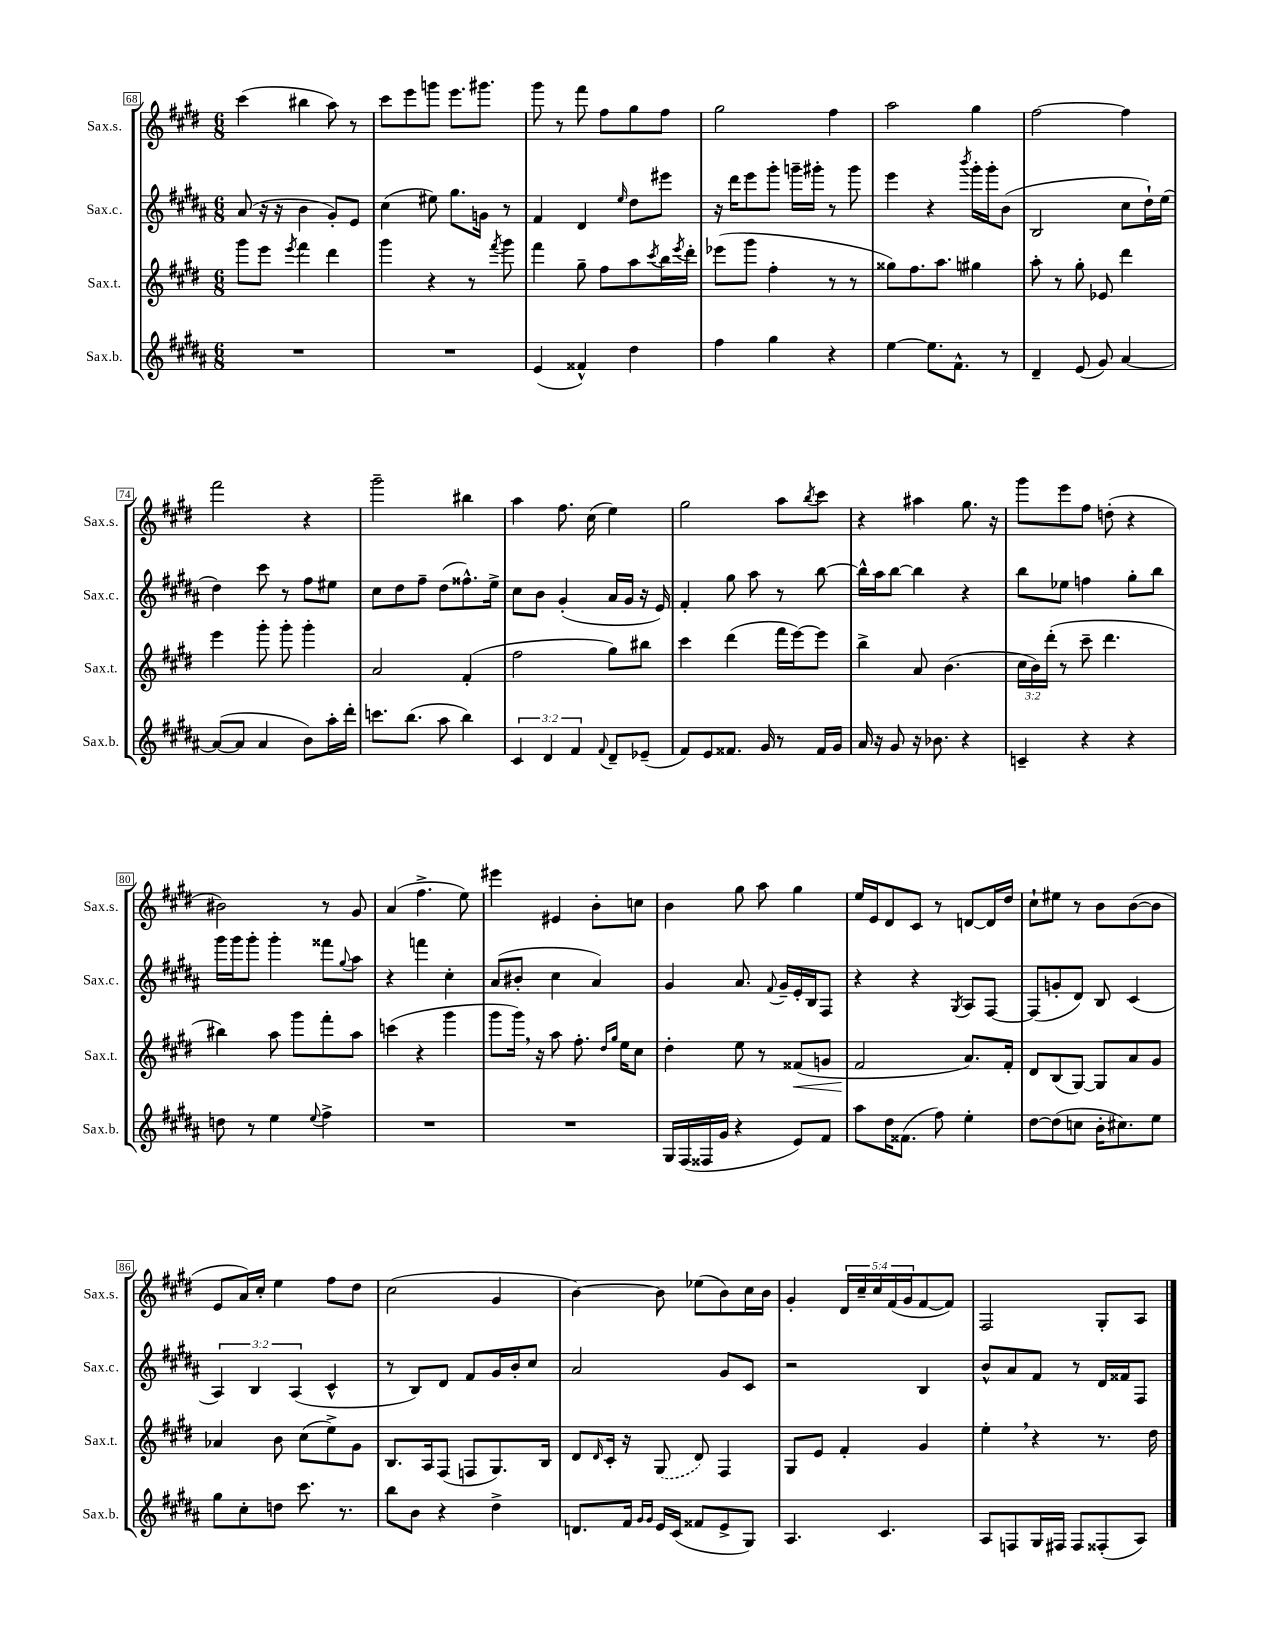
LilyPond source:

<<
\new StaffGroup <<
\new Staff = "s0" \with { instrumentName = "Sax.s." shortInstrumentName = "Sax.s." } {
    \clef treble \key e \major \numericTimeSignature \time 6/8 \override Staff.TupletNumber.text = #tuplet-number::calc-fraction-text
    cis'''4( bis''4 a''8) r8 |
    cis'''8 e'''8 g'''8 e'''8. gis'''8. |
    gis'''8 r8 fis'''8 fis''8 gis''8 fis''8 |
    gis''2 fis''4 |
    a''2 gis''4 |
    fis''2~ fis''4 |
    fis'''2 r4 |
    gis'''2-- bis''4 |
    a''4 fis''8. cis''16( e''4) |
    gis''2 a''8 \acciaccatura { b''8 } cis'''8 |
    r4 ais''4 gis''8. r16 |
    gis'''8 e'''8 fis''8 d''8-.( r4 |
    bis'2) r8 gis'8 |
    a'4( fis''4.-> e''8) |
    eis'''4 eis'4 b'8-. c''8 |
    b'4 gis''8 a''8 gis''4 |
    e''16 e'16 dis'8 cis'8 r8 d'8~ d'16 dis''16 |
    cis''8-! eis''8 r8 b'8 b'8~( b'8 |
    e'8 a'16) cis''16-. e''4 fis''8 dis''8 |
    cis''2( gis'4 |
    b'4~) b'8 ees''8( b'8) cis''16 b'16 |
    gis'4-. \tuplet 5/4 { dis'16 cis''16-- cis''16 fis'16( gis'16 } fis'8~ fis'8) |
    fis2 gis8-. a8 \bar "|." |
}
\new Staff = "s1" \with { instrumentName = "Sax.c." shortInstrumentName = "Sax.c." } {
    \clef treble \key b \major \numericTimeSignature \time 6/8 \override Staff.TupletNumber.text = #tuplet-number::calc-fraction-text
    ais'8( r16 r16 b'4 gis'8-.) e'8 |
    cis''4( eis''8) gis''8. g'16 r8 |
    fis'4 dis'4 \grace { e''16 } dis''8 eis'''8 |
    r16 dis'''16 e'''8 gis'''8-. g'''16-- gis'''16-. r8 gis'''8 |
    e'''4 r4 \acciaccatura { b'''8 } gis'''16-. gis'''16-. b'8( |
    b2 cis''8 dis''16-!) e''16( |
    dis''4) cis'''8 r8 fis''8 eis''8 |
    cis''8 dis''8 fis''8-- dis''8( fisis''8.-^) e''16-> |
    cis''8 b'8 gis'4-.( ais'16 gis'16 r16 e'16) |
    fis'4-. gis''8 ais''8 r8 b''8~ |
    b''16-^ ais''16 b''8~ b''4 r4 |
    b''8 ees''8 f''4 gis''8-. b''8 |
    gis'''16 gis'''16 gis'''8-. gis'''4-. fisis'''8 \appoggiatura { gis''8 } ais''8 |
    r4 f'''4 cis''4-. |
    ais'8( bis'8-. cis''4 ais'4) |
    gis'4 ais'8. \appoggiatura { fis'8 } gis'16-- e'16-. b16 fis8 |
    r4 r4 \acciaccatura { gis8 } ais8 fis8~ |
    fis8( g'8-. dis'8) b8 cis'4( |
    \tuplet 3/2 { ais4) b4 ais4( } cis'4-^ |
    r8 b8) dis'8 fis'8 gis'16 b'16-. cis''8 |
    ais'2 gis'8 cis'8 |
    r2 b4 |
    b'8-^ ais'8 fis'8 r8 dis'16 fisis'16 fis8 \bar "|." |
}
\new Staff = "s2" \with { instrumentName = "Sax.t." shortInstrumentName = "Sax.t." } {
    \clef treble \key e \major \numericTimeSignature \time 6/8 \override Staff.TupletNumber.text = #tuplet-number::calc-fraction-text
    gis'''8 e'''8 \acciaccatura { e'''8 } fis'''4 dis'''4 |
    gis'''4 r4 r8 \acciaccatura { fis'''8 } gis'''8 |
    fis'''4 gis''8-- fis''8 a''8 \acciaccatura { cis'''8 } b''16 \acciaccatura { e'''8 } dis'''16-. |
    ees'''8( gis'''8 fis''4-. r8 r8 |
    gisis''8) fis''8. a''8. gis''4 |
    a''8-. r8 gis''8-. ees'8 dis'''4 |
    e'''4 gis'''8-. gis'''8-. gis'''4-. |
    a'2 fis'4-.( |
    fis''2 gis''8) bis''8 |
    cis'''4 dis'''4( fis'''16 e'''16~) e'''8 |
    b''4-> a'8 b'4.( |
    \tuplet 3/2 { cis''16 b'16) dis'''16-.( } r8 cis'''8-- dis'''4. |
    bis''4) a''8 gis'''8 fis'''8-. a''8 |
    c'''4( r4 gis'''4 |
    gis'''8 gis'''16) \breathe r16 a''8 fis''8.-. \grace { dis''16 gis''16 } e''16 cis''8 |
    dis''4-. e''8 r8 fisis'8\<( g'8 |
    fis'2\! a'8.) fis'16-. |
    dis'8 b8( gis8~) gis8 a'8 gis'8 |
    aes'4 b'8 cis''8( e''8->) gis'8 |
    b8. a16 fis8( f8 gis8.) b16 |
    dis'8 \grace { dis'16 } cis'16-. r16 \once \slurDashed gis8( dis'8) fis4 |
    gis8 e'8 fis'4-. gis'4 |
    e''4-. \breathe r4 r8. dis''16 \bar "|." |
}
\new Staff = "s3" \with { instrumentName = "Sax.b." shortInstrumentName = "Sax.b." } {
    \clef treble \key b \major \numericTimeSignature \time 6/8 \override Staff.TupletNumber.text = #tuplet-number::calc-fraction-text
    R2. |
    R2. |
    e'4( fisis'4-^) dis''4 |
    fis''4 gis''4 r4 |
    e''4~ e''8. fis'8.-^ r8 |
    dis'4-- e'8( gis'8) ais'4~ |
    ais'8~( ais'8 ais'4 b'8) ais''16-. dis'''16-. |
    c'''8. b''8.( ais''8 b''4) |
    \tuplet 3/2 { cis'4 dis'4 fis'4 } \appoggiatura { fis'8 } dis'8-- ees'8--( |
    fis'8) e'8 fisis'8. gis'16 r8 fisis'16 gis'16 |
    ais'16 r16 gis'8 r16 bes'8. r4 |
    c'4-- r4 r4 |
    d''8 r8 e''4 \appoggiatura { e''8 } fis''4-> |
    R2. |
    R2. |
    gis16 fis16( fisis16 gis'16 r4 e'8) fis'8 |
    ais''8 dis''16 fisis'8.( fis''8) e''4-. |
    dis''8~ dis''8( c''8 b'16-. cis''8.) e''8 |
    gis''8 cis''8-. d''8 cis'''8. r8. |
    b''8 b'8 r4 dis''4-> |
    d'8. fis'16 \grace { gis'16 gis'16 } e'16 cis'16( fisis'8 e'8-> gis8) |
    ais4. cis'4. |
    ais8 f8 gis16 fis16 fis8 fisis8-.( ais8) \bar "|." |
}
>>
>>
\layout { \context { \Score currentBarNumber = #68 \override BarNumber.stencil = #(make-stencil-boxer 0.1 0.3 ly:text-interface::print) } }
